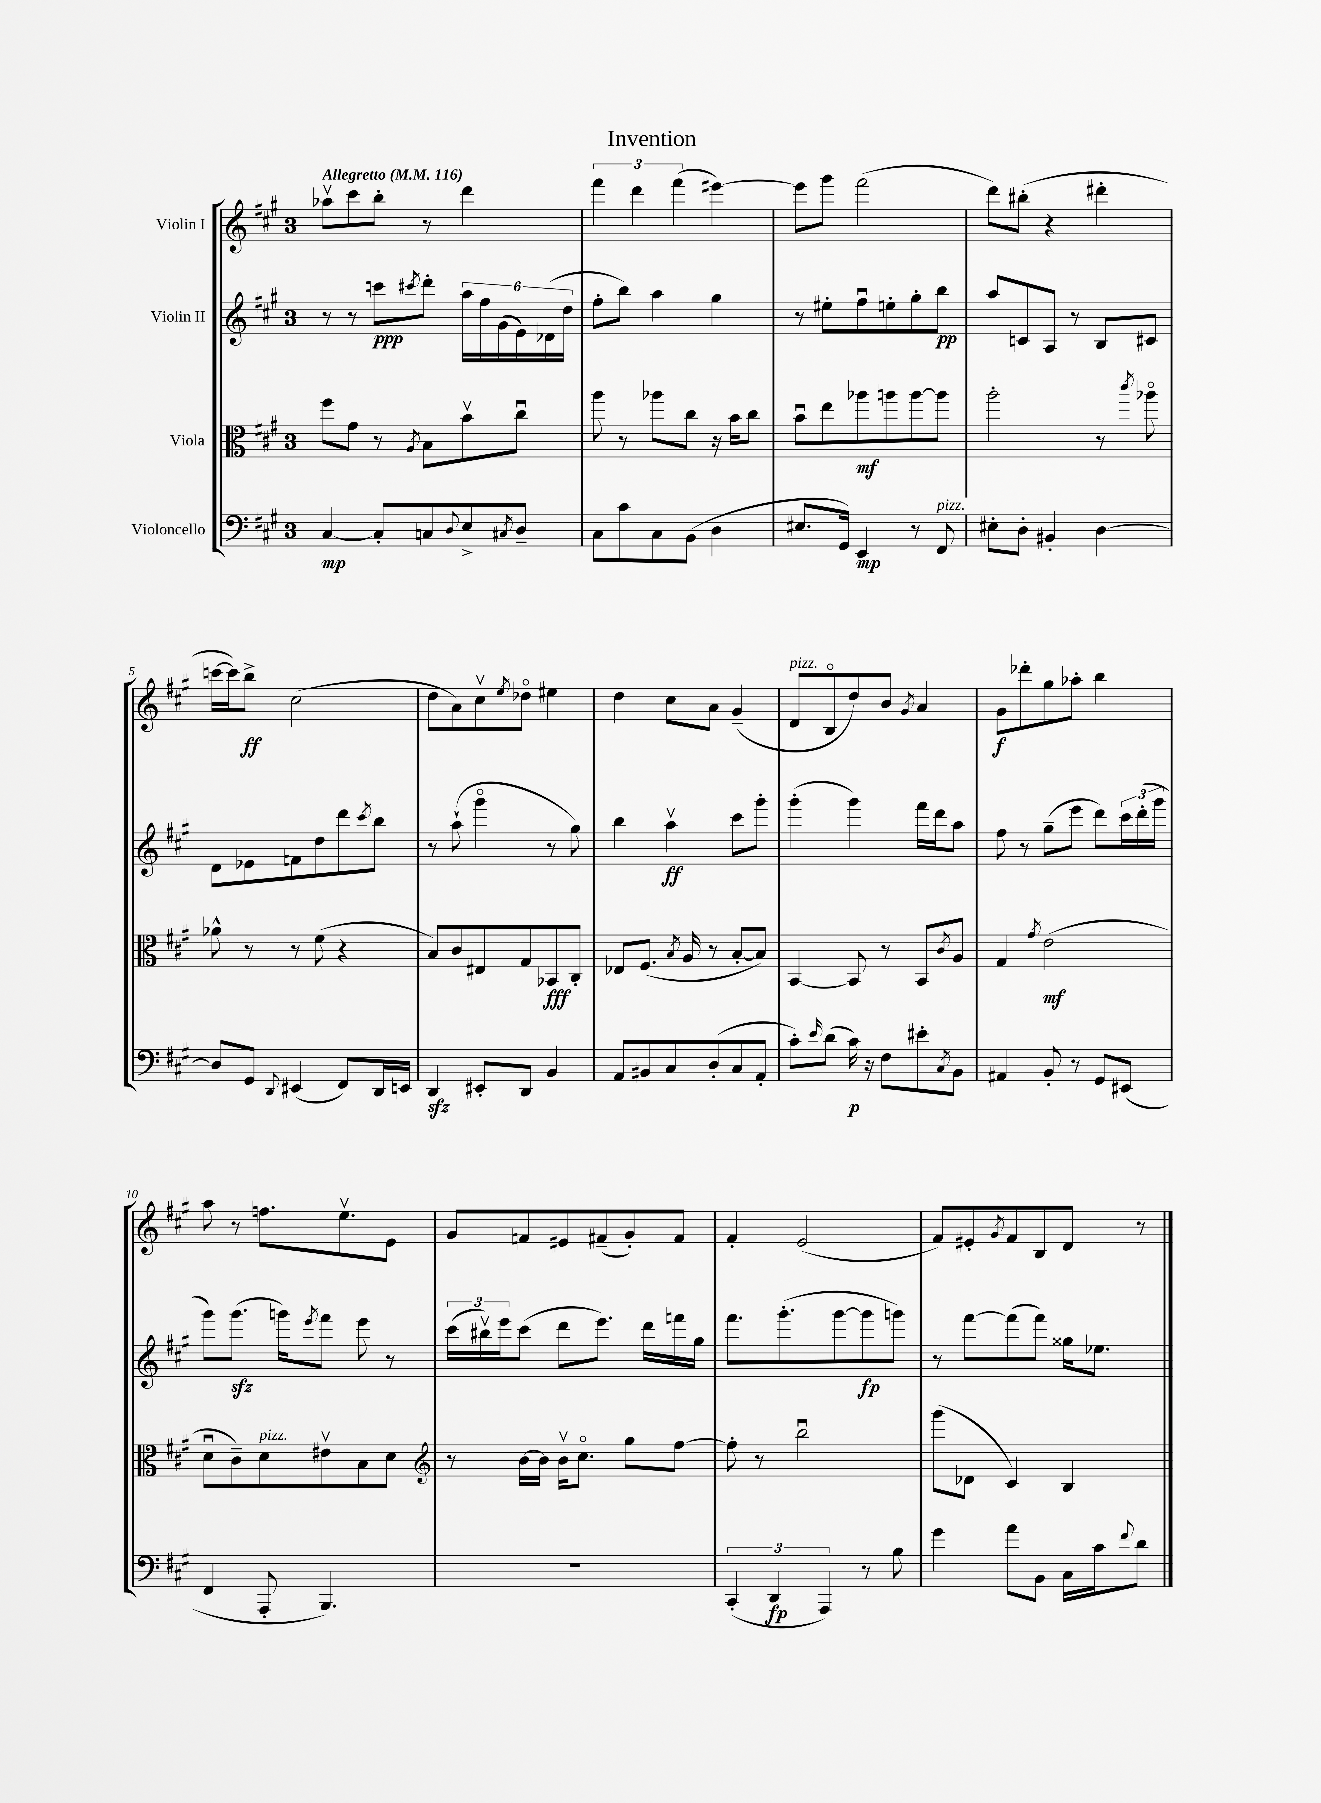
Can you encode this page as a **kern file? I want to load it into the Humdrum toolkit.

**kern	**dynam	**kern	**dynam	**kern	**dynam	**kern	**dynam
*part4	*part4	*part3	*part3	*part2	*part2	*part1	*part1
*staff4	*staff4	*staff3	*staff3	*staff2	*staff2	*staff1	*staff1
*I"Violoncello	*	*I"Viola	*	*I"Violin II	*	*I"Violin I	*
*clefF4	*	*clefC3	*	*clefG2	*	*clefG2	*
*k[f#c#g#]	*	*k[f#c#g#]	*	*k[f#c#g#]	*	*k[f#c#g#]	*
*M3/4	*	*M3/4	*	*M3/4	*	*M3/4	*
*MM116	*	*MM116	*	*MM116	*	*MM116	*
=1	=1	=1	=1	=1	=1	=1	=1
!	!	!	!	!	!	!LO:TX:a:B:t=Allegretto	!
[4C#/	mp	8ff#\L	.	8r	.	8aa-Xv\L	.
.	.	8g#\J	.	8r	.	8ccc#\	.
8C#'/L]	.	8r	.	8cccn\L	ppp	8bb'\J	.
.	.	8qA/	.	8qccc#X/	.	.	.
8Cn/	.	8B\L	.	8ddd'\J	.	8r	.
8qqD/	.	.	.	.	.	.	.
8E^/	.	8bv\	.	24aa\LL	.	4ddd\	.
.	.	.	.	24ff#\	.	.	.
.	.	.	.	(24g#\	.	.	.
8qC#X/	.	.	.	.	.	.	.
8D~/J	.	8cc#u\J	.	24e\)	.	.	.
.	.	.	.	(24d-X\	.	.	.
.	.	.	.	24dd\JJ	.	.	.
=2	=2	=2	=2	=2	=2	=2	=2
8C#\L	.	8aa\	.	8ff#'\L	.	6fff#\	.
8c#\	.	8r	.	8bb\J)	.	.	.
.	.	.	.	.	.	6ddd\	.
8C#\	.	8aa-X\L	.	4aa\	.	.	.
.	.	.	.	.	.	(6fff#\	.
(8BB\J	.	8cc#\J	.	.	.	.	.
4D\	.	16r	.	4gg#\	.	[4eee#X\)	.
.	.	16b\KL	.	.	.	.	.
.	.	8cc#\J	.	.	.	.	.
=3	=3	=3	=3	=3	=3	=3	=3
8.E#X/L	.	8bu\L	.	8r	.	8eee#\L]	.
.	.	8ee\	.	8ee#X'\L	.	8ggg#\J	.
16GG#/Jk)	.	.	.	.	.	.	.
4EE/	mp	8aa-X\	mf	8ff#u\	.	(2fff#\	.
.	.	8aan\	.	8een'\	.	.	.
8r	.	[8aa\	.	8gg#'\	.	.	.
!LO:TX:a:i:t=pizz.	!	!	!	!	!	!	!
8FF#/	.	8aa\J]	.	8bb\J	pp	.	.
=4	=4	=4	=4	=4	=4	=4	=4
8E#X'\L	.	2aa'\	.	8aa/L	.	8ddd\L)	.
8D'\J	.	.	.	8cn/	.	(8bb#X'\J	.
4BB#X'/	.	.	.	8A/J	.	4r	.
.	.	.	.	8r	.	.	.
[4D\	.	8r	.	8B/L	.	4ddd#X'\	.
.	.	8qccc#/	.	.	.	.	.
.	.	8aa-X\	.	8c#X/J	.	.	.
!!LO:LB:g=z
=5	=5	=5	=5	=5	=5	=5	=5
8D/L]	.	8a-X^^\	.	8d\L	.	[16cccn\LL	.
.	.	.	.	.	.	16ccc\J])	.
8GG#/J	.	8r	.	8e-X\	.	8bb^\J	ff
8qqDD/	.	.	.	.	.	.	.
(4EE#X/	.	8r	.	8fn\	.	(2cc#\	.
.	.	(8f#\	.	8dd\	.	.	.
8FF#/L)	.	4r	.	8ddd\	.	.	.
.	.	.	.	8qccc#/	.	.	.
16DD/L	.	.	.	8bb\J	.	.	.
16EEn/JJ	.	.	.	.	.	.	.
=6	=6	=6	=6	=6	=6	=6	=6
4DDzz/	.	8B/L)	.	8r	.	8dd\L	.
.	.	8c#/	.	(8aa`\	.	8a\)	.
8EE#X'/L	.	8E#X/	.	4ggg#\	.	8cc#v\	.
.	.	.	.	.	.	8qee/	.
8DD/J	.	8G#/	.	.	.	8dd-X\J	.
4BB/	.	8BB-X/	fff	8r	.	4ee#X\	.
.	.	8C#'/J	.	8gg#\)	.	.	.
=7	=7	=7	=7	=7	=7	=7	=7
8AA/L	.	8E-X/L	.	4bb\	.	4dd\	.
8BB#X/	.	(8.F#/J	.	.	.	.	.
8C#/	.	.	.	4aav\	ff	8cc#\L	.
.	.	8qB/	.	.	.	.	.
.	.	16A/	.	.	.	.	.
(8D'/	.	8r	.	.	.	8a\J	.
8C#/	.	[8B'/L	.	8ccc#\L	.	(4g#~/	.
8AA'/J	.	8B/J])	.	8ggg#'\J	.	.	.
=8	=8	=8	=8	=8	=8	=8	=8
!	!	!	!	!	!	!LO:TX:a:i:t=pizz.	!
8c#'\L)	.	[4BB/	.	(4ggg#'\	.	8d/L	.
16qqe/	.	.	.	.	.	.	.
(8d\J	.	.	.	.	.	8B/	.
16c#\)	p	8BB/]	.	4ggg#\)	.	8dd/)	.
16r	.	.	.	.	.	.	.
8F#\L	.	8r	.	.	.	8b/J	.
.	.	.	.	.	.	8qg#/	.
8e#X'\	.	8BB/L	.	16fff#\LL	.	4a/	.
.	.	.	.	16ddd\J	.	.	.
8qC#/	.	8qc#/	.	.	.	.	.
8BB\J	.	8A/J	.	8aa\J	.	.	.
=9	=9	=9	=9	=9	=9	=9	=9
4AA#X/	.	4G#/	.	8ff#\	.	8g#\L	f
.	.	.	.	8r	.	8ddd-X'\	.
.	.	8qg#/	.	.	.	.	.
8BB'/	.	(2e\	mf	(8gg#~\L	.	8gg#\	.
8r	.	.	.	8eee\J	.	8aa-X'\J	.
8GG#/L	.	.	.	8ddd\L)	.	4bb\	.
(8EE#X/J	.	.	.	24ccc#\L	.	.	.
.	.	.	.	(24ddd'\	.	.	.
.	.	.	.	24ggg#\JJ	.	.	.
!!LO:LB:g=z
=10	=10	=10	=10	=10	=10	=10	=10
4FF#/	.	8du\L	.	8ggg#\L)	.	8aa\	.
.	.	8c#~\)	.	(8.ggg#zz\J	.	8r	.
!	!	!LO:TX:a:i:t=pizz.	!	!	!	!	!
8AAA'/	.	8d\	.	.	.	8.ffn\L	.
.	.	.	.	16gggn\KL)	.	.	.
.	.	.	.	8qeee/	.	.	.
4.BBB/)	.	8e#Xv\	.	8fff#\J	.	.	.
.	.	.	.	.	.	8.eev\	.
.	.	8B\	.	8eee\	.	.	.
.	.	8d\J	.	8r	.	8e\J	.
=11	=11	=11	=11	=11	=11	=11	=11
*	*	*clefG2	*	*	*	*	*
2.r	.	8r	.	(24ccc#\LL	.	8g#/L	.
.	.	.	.	24bb#Xv\)	.	.	.
.	.	.	.	24eee\J	.	.	.
.	.	[16b\LL	.	(8ccc#\J	.	8fn/	.
.	.	16b\JJ]	.	.	.	.	.
.	.	16bv\KL	.	8ddd\L	.	8e#X/	.
.	.	8.cc#\J	.	.	.	.	.
.	.	.	.	8.eee\J)	.	(8f#X~/	.
.	.	8gg#\L	.	.	.	8g#'/)	.
.	.	.	.	16ddd\LL	.	.	.
.	.	[8ff#\J	.	16fffn\	.	8f#/J	.
.	.	.	.	16gg#\JJ	.	.	.
=12	=12	=12	=12	=12	=12	=12	=12
(6CC#'/	.	8ff#'\]	.	8.fff#\L	.	4f#'/	.
.	.	8r	.	.	.	.	.
6DD/	fp	.	.	.	.	.	.
.	.	.	.	(8.ggg#'\	.	.	.
.	.	2bbu\	.	.	.	(2e/	.
6AAA/)	.	.	.	.	.	.	.
.	.	.	.	[8ggg#\	.	.	.
8r	.	.	.	8ggg#\]	fp	.	.
8B\	.	.	.	8gggn\J)	.	.	.
=13	=13	=13	=13	=13	=13	=13	=13
4g#\	.	(8ggg#\L	.	8r	.	8f#/L)	.
.	.	8d-X\J	.	[8fff#\L	.	8e#X'/	.
.	.	.	.	.	.	8qg#/	.
8a\L	.	4c#/)	.	(8fff#\]	.	8f#/	.
8BB\J	.	.	.	8fff#\J)	.	8B/	.
16C#\LL	.	4B/	.	16gg##X\KL	.	8d/J	.
16c#\J	.	.	.	8.ee-X\J	.	.	.
8qqf#/	.	.	.	.	.	.	.
8d\J	.	.	.	.	.	8r	.
==	==	==	==	==	==	==	==
*-	*-	*-	*-	*-	*-	*-	*-
